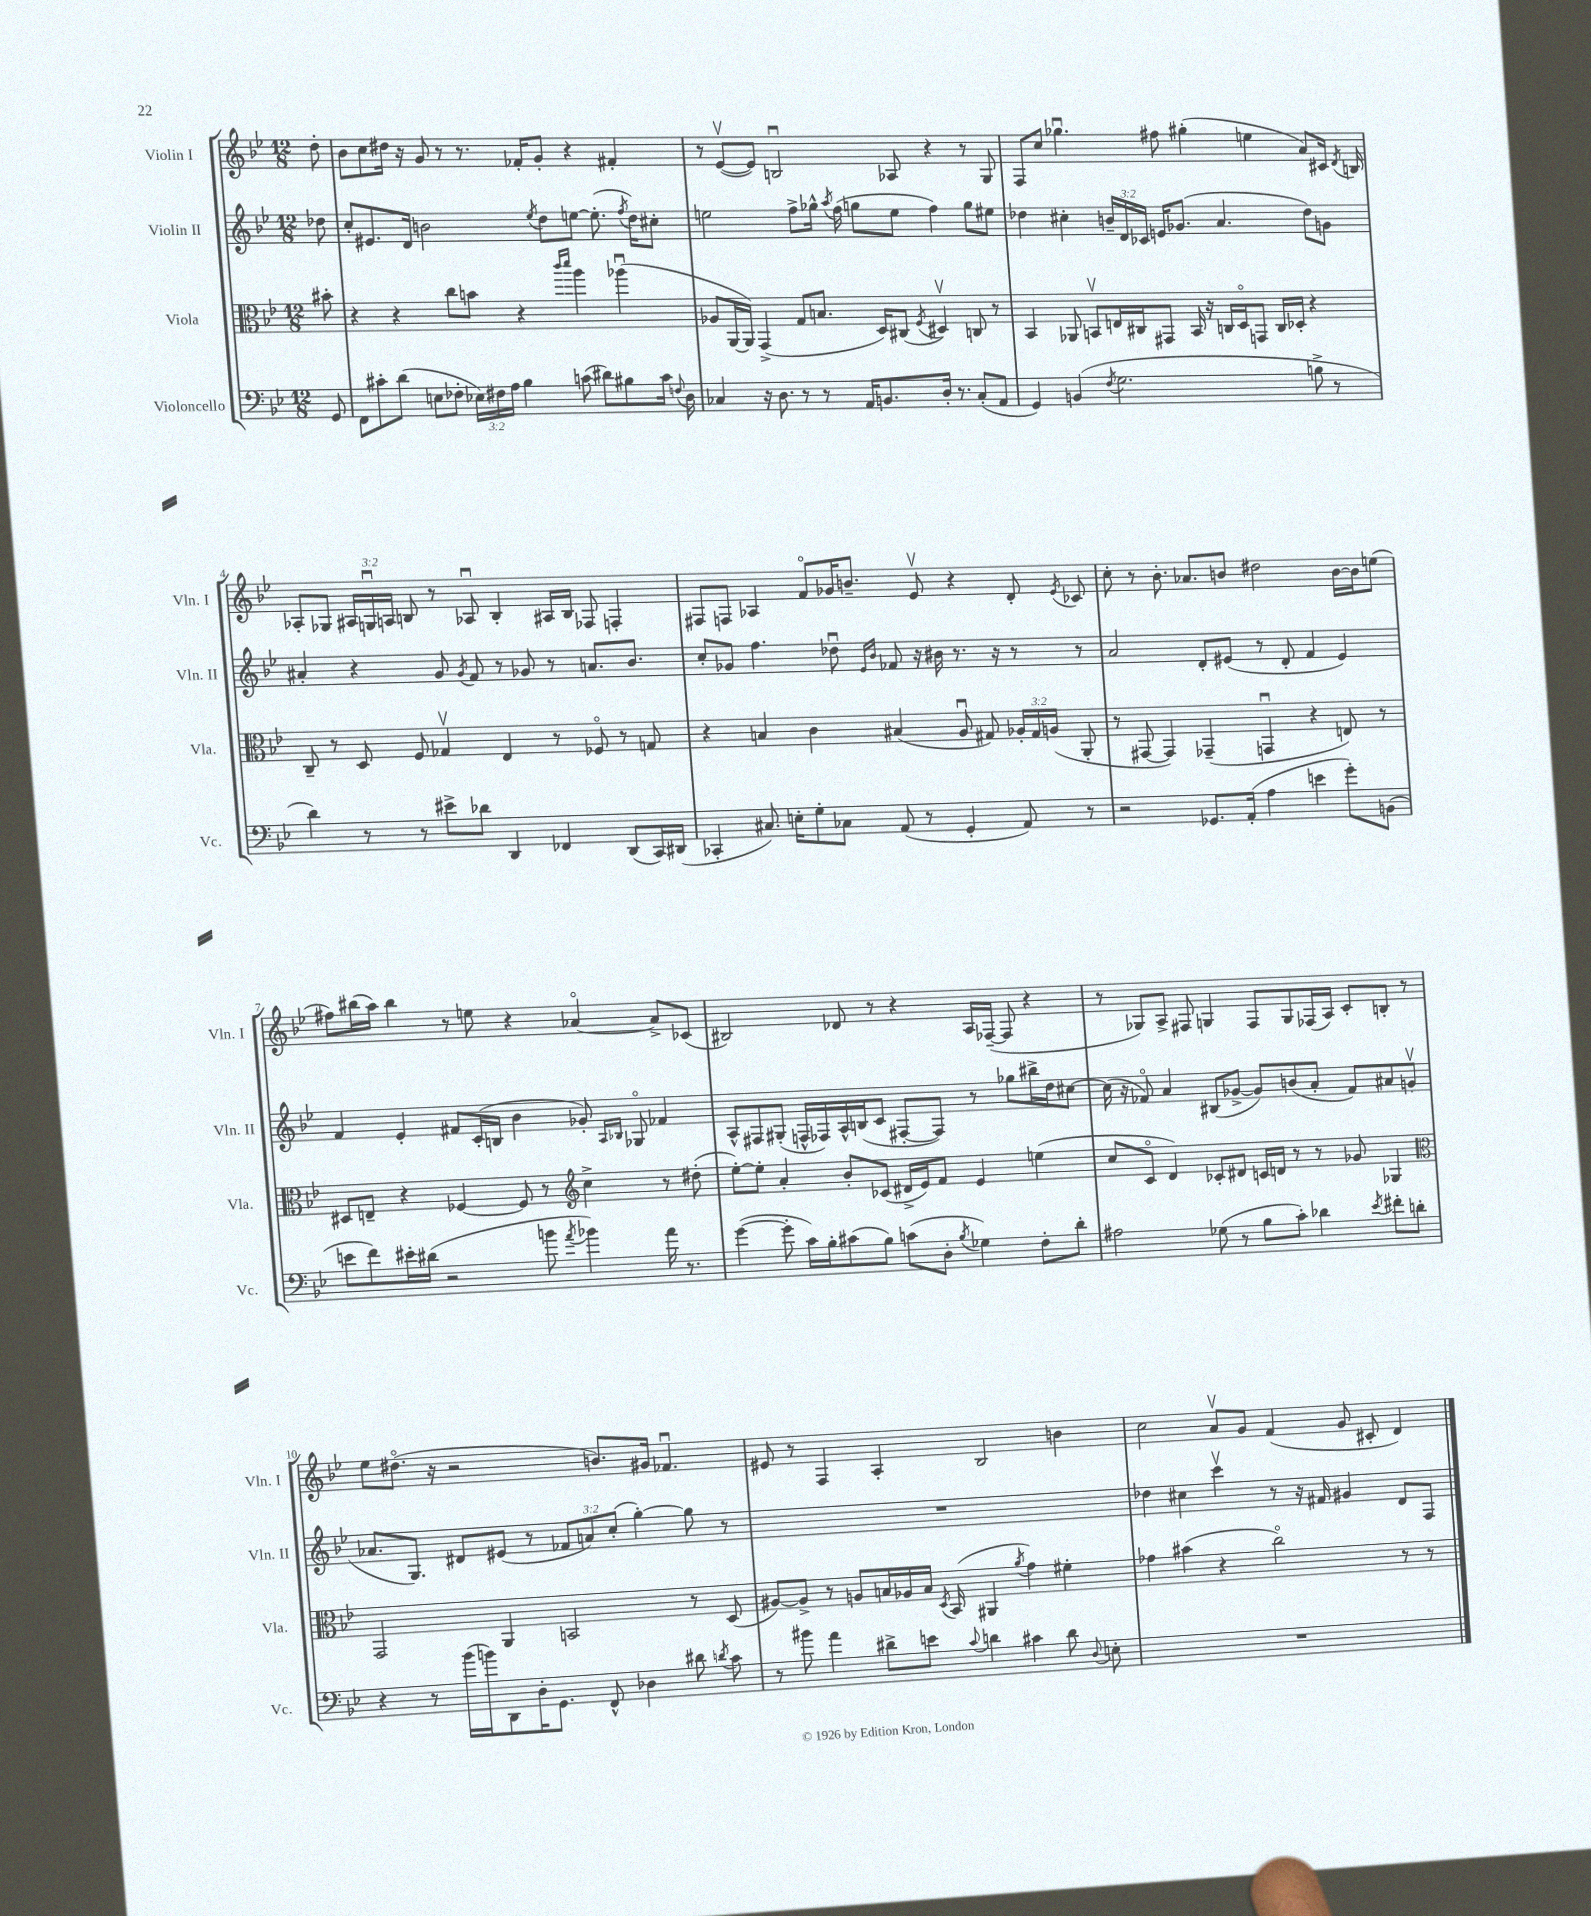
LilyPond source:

<<
\new StaffGroup <<
\new Staff = "s0" \with { instrumentName = "Violin I" shortInstrumentName = "Vln. I" } {
    \clef treble \key bes \major \numericTimeSignature \time 12/8 \override Staff.TupletNumber.text = #tuplet-number::calc-fraction-text \partial 8
    \autoBeamOff d''8-. |
    bes'8[ c''8 dis''16] r16 g'8 r8 r8. fes'16[-. g'8]-. r4 fis'4-. |
    r8 ees'8[~\upbow( ees'8]) b2\downbow aes8 r4 r8 g8 |
    f8[ c''8] ges''4.\downbow fis''8 gis''4-.( e''4 a'8[) cis'16] \acciaccatura { d'8 } b16 |
    aes8[-. ges8] \tuplet 3/2 { ais16[ g16\downbow a16] } b8 r8 aes8\downbow b4-. ais16[ b16] fes8 f4-. |
    fis8[ f8] aes4 f'8[\flageolet ges'16 b'8.]-- ees'8\upbow r4 d'8-. \acciaccatura { ees'8 } ces'8 |
    c''8-. r8 bes'8.-. aes'8.[ b'8] dis''2 b'16[~ b'16 e''8]( |
    fis''8[) bis''16( a''16]) bis''4 r8 e''8 r4 aes'4~\flageolet aes'8[-> ces'8]( |
    bis2) des'8 r8 r4 a16[ fes16]~--( fes8 r4 |
    r8 ges8[) a8]-> fis8 g4 fis8[ g8 fes16( a16]) c'8[-. b8]-. r8 |
    ees''8[ dis''8.]\flageolet( r16 r2 b'8.[) gis'16] fes'4.\downbow |
    eis'8 r8 f4 a4-. bes2 b'4 |
    c''2 a'8[\upbow g'8] f'4( g'8 cis'8-. d'4) \bar "|." |
}
\new Staff = "s1" \with { instrumentName = "Violin II" shortInstrumentName = "Vln. II" } {
    \clef treble \key bes \major \numericTimeSignature \time 12/8 \override Staff.TupletNumber.text = #tuplet-number::calc-fraction-text \partial 8
    \autoBeamOff des''8 |
    c''8[-. eis'8. d'16] b'2 \acciaccatura { ees''8 } d''8[ e''8]~ e''8.-.( \acciaccatura { f''8 } d''16[) cis''8]-. |
    e''2 f''8[-> ges''16]-^ \acciaccatura { a''8 } f''16( g''8[ e''8] f''4) g''8[ eis''8] |
    des''4 cis''4-. \tuplet 3/2 { b'16[-- d'16 ces'16] } e'16[ ges'8.]( a'4. des''8[) g'8] |
    ais'4-. r4 g'8 \acciaccatura { g'8 } f'8 r8 ges'8 r8 a'8.[ bes'8.] |
    c''8[-. ges'8] f''4. des''8\downbow \grace { ees'16[ bes'16] } fes'8 r16 bis'16 r8. r16 r8 r8 |
    a'2 d'8[-. eis'8]( r8 d'8-. f'4 eis'4) |
    f'4 ees'4-. fis'8[ c'16-.( b16] bes'4 ges'8-.) \grace { a16[ bes16] } ges8\flageolet fes'4 |
    a8[-^ fis8 gis8]-.( f16[-^ fes16) a16-^ b16( c'8] fis8[~-. fis8]) r8 ges''8[ bis''16-> d''16 cis''8]~ |
    cis''16( r16 fes'8\flageolet) a'4 bis8[( ges'8]~-> ges'8[) b'8( a'8]-. fes'8[) ais'8 g'8]\upbow( |
    aes'8.[ g8.]) dis'8[ eis'8]( r8 \tuplet 3/2 { fes'8[ a'8) c''8]-.( } g''4~-.) g''8 r8 |
    R1. |
    des''4 cis''4 c'''4\upbow r8 r16 fis'16 gis'4 d'8[ f8] \bar "|." |
}
\new Staff = "s2" \with { instrumentName = "Viola" shortInstrumentName = "Vla." } {
    \clef alto \key bes \major \numericTimeSignature \time 12/8 \override Staff.TupletNumber.text = #tuplet-number::calc-fraction-text \partial 8
    \autoBeamOff bis'8-. |
    r4 r4 c''8[ b'8] r4 \grace { c'''16[ d'''16] } a''4 aes''4\downbow( |
    aes8[ a,16~ a,16]) g,4->( g8[ b8.] d16[) cis8]( \acciaccatura { f8 } dis4\upbow) c8 r8 |
    bes,4 aes,8 b,8[\upbow e16 cis16 gis,8] b,16 r16 c16[ d16\flageolet g,8] c16[ des16]-. r4 |
    c8-- r8 d8 f8 ges4\upbow ees4 r8 fes8\flageolet r8 g8 |
    r4 b4 c'4 bis4( a8\downbow gis8) \tuplet 3/2 { aes16[-. gis16 a16]( } a,8-. |
    r8 gis,8~ gis,4) ges,4--( g,4\downbow r4 e8) r8 |
    dis8[ e8]-- r4 fes4~ fes8 r8 \clef treble c''4-> r8 dis''8-.( |
    ees''8[~-.) ees''8]-. a'4-. bes'8[-. ces'8]( dis'16[-> ees'16) f'8] ees'4 e''4( |
    c''8[ c'8]\flageolet d'4) ces'8[-. dis'8] c'16[ d'16] r8 r8 ges'8 ges4 |
    \clef alto g,2 a,4 b,2 r8 d8( |
    ais8[~) ais8]-> r8 a8[ b16 aes16 b16] \acciaccatura { d8 } bes,16( ais,4 \acciaccatura { a'8 } g'4) fis'4-. |
    ges'4 bis'4( r4 c''2\flageolet) r8 r8 \bar "|." |
}
\new Staff = "s3" \with { instrumentName = "Violoncello" shortInstrumentName = "Vc." } {
    \clef bass \key bes \major \numericTimeSignature \time 12/8 \override Staff.TupletNumber.text = #tuplet-number::calc-fraction-text \partial 8
    \autoBeamOff g,8 |
    f,8[ cis'8-. d'8]( e8[ fes8]-. \tuplet 3/2 { ees16[) fis16 a16] } bes4 c'8( dis'8[) bis8 c'16] \appoggiatura { f8 } d16 |
    ces4 r16 d8. r8 r8 a,16[ b,8. d16]-. r8. ces8[-.( a,8] |
    g,4) b,4( \acciaccatura { f8 } g2. b8-> r8 |
    d'4) r8 r8 eis'8[-> des'8] d,4 fes,4 d,8[( c,16) dis,16]( |
    ces,4-. cis8.) e16[-. g8-. ces8] a,8( r8 g,4-. a,8) r8 |
    r2 ges,8.[ a,16]-.( a4 e'4 g'8[-.) b,8]( |
    e'8[ f'8) eis'16-. dis'16]( r2 b'8 \acciaccatura { a'8 } bes'4) a'16 r8. |
    g'4~( g'8-. c'16[) bes16-. cis'8( bes8]) c'8[( d8]-. \acciaccatura { bes8 } ges4) f8[-. d'8]-. |
    ais2 ges8( r8 bes8[ c'8]-.) des'4 \acciaccatura { ees'8 } fis'8[-. d'8]-. |
    r4 r8 bes'16[( b'16) d,8 d16-. g,8.] f,8-^ des4 dis'8 \acciaccatura { d'8 } c'8 |
    r8 bis'8 a'4 dis'8[-> e'8] \appoggiatura { c'8 } d'4 cis'4 d'8 \appoggiatura { d8 } e8-. |
    R1. \bar "|." |
}
>>
>>
